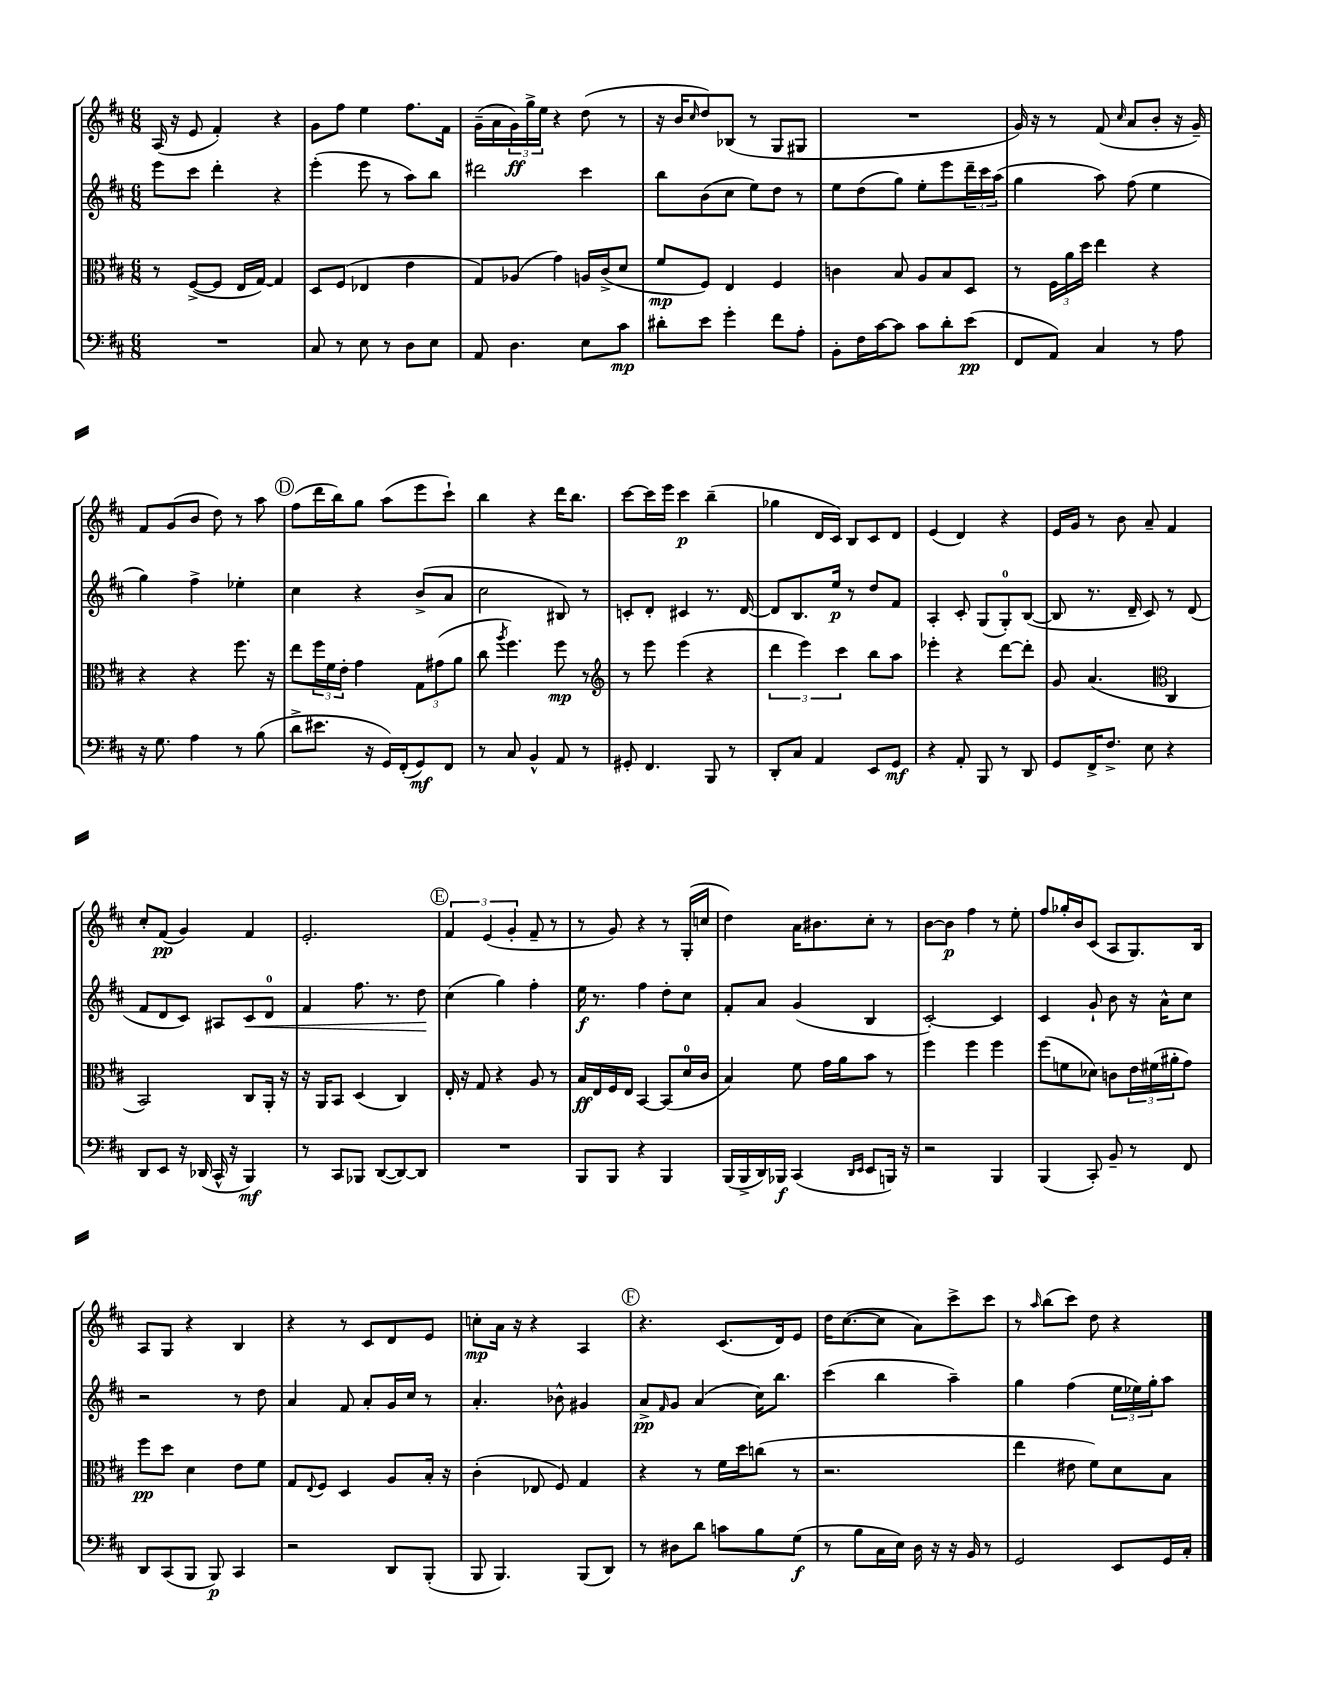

**kern	**kern	**kern	**kern
*staff4	*staff3	*staff2	*staff1
*clefF4	*clefC3	*clefG2	*clefG2
*k[f#c#]	*k[f#c#]	*k[f#c#]	*k[f#c#]
*M6/8	*M6/8	*M6/8	*M6/8
2.r	8r	8eee	(16A
.	.	.	16r
.	([8F#^	8ccc#	8e
.	8F#]	4ddd'	4f#')
.	16E	.	.
.	[16G)	.	.
.	4G]	4r	4r
=	=	=	=
8C#	8D	(4eee'	8g
8r	(8F#	.	8ff#
8E	4E-	8eee	4ee
8r	.	8r	.
8D	4e	8aa)	8.ff#
8E	.	8bb	.
.	.	.	16f#
=	=	=	=
8AA	8G)	2ddd#	(16g~
.	.	.	16a
4.D	(8A-	.	24g)
.	.	.	24gg^
.	.	.	24ee
.	4g)	.	4r
8E	16A	4ccc#	(8dd
.	(16c#^	.	.
8c#	8d	.	8r
=	=	=	=
8d#'	8f#	8bb	16r
.	.	.	16b
.	.	.	16qqcc#
8e	8F#)	(8b	8dd)
4g'	4E	8cc#	(8B-
.	.	8ee)	8r
8f#	4F#	8dd	8G
8A'	.	8r	8G#
=	=	=	=
8BB'	4c	8ee	2.r
16F#	.	(8dd	.
[16c#	.	.	.
8c#]	8B	8gg)	.
8c#	8A	8ee'	.
8d'	8B	8eee	.
(8e	8D	24ddd~	.
.	.	24ccc#	.
.	.	(24aa	.
=	=	=	=
8FF#	8r	4gg	16g)
.	.	.	16r
8AA)	24F#	.	8r
.	24a	.	.
.	24dd	.	.
4C#	4ee	8aa)	(8f#
.	.	.	16qqcc#
.	.	(8ff#	8a
8r	4r	4ee	8b'
8A	.	.	16r
.	.	.	16g~)
=	=	=	=
16r	4r	4gg)	8f#
8.G	.	.	.
.	.	.	(8g
4A	4r	4ff#^	8b
.	.	.	8dd)
8r	8.ff#	4ee-'	8r
(8B	.	.	8aa
.	16r	.	.
=	=	=	=
8d^	8ee	4cc#	(8ff#
8.e#	24ff#	.	16ddd
.	24f#	.	.
.	.	.	16bb)
.	24e'	.	.
.	4g	4r	8gg
16r	.	.	.
16GG)	.	.	(8aa
(16FF#'	.	.	.
8GG)	12G	(8b^	8eee
.	(12g#	.	.
8FF#	.	8a	8ccc#`)
.	12a	.	.
=	=	=	=
8r	8cc#	2cc#	4bb
.	8qaa	.	.
8C#	4.ff#)	.	.
4BB^^	.	.	4r
8AA	8ff#	8B#)	16ddd
.	.	.	8.bb
8r	8r	8r	.
=	=	=	=
*	*clefG2	*	*
8GG#'	8r	8c'	[8ccc#
4.FF#	8eee	8d'	16ccc#]
.	.	.	16eee
.	(4eee	4c#	4ccc#
8BBB	4r	8.r	(4bb~
8r	.	.	.
.	.	[16d	.
=	=	=	=
8DD'	6ddd	8d]	4gg-
8C#	.	8.B	.
.	6eee)	.	.
4AA	.	.	16d
.	.	16ee	16c#)
.	6ccc#	.	.
.	.	8r	8B
8EE	8bb	8dd	8c#
8GG	8aa	8f#	8d
=	=	=	=
4r	4eee-'	4A'	(4e
8AA'	4r	8c#'	4d)
8BBB	.	(8G	.
8r	[8ddd	8G')	4r
8DD	8ddd']	([8B	.
=	=	=	=
8GG	8g	8B]	16e
.	.	.	16g
16FF#^	(4.a	8.r	8r
8.F#^	.	.	.
.	.	.	8b
.	.	16d~	.
8E	.	8c#)	8a~
*	*clefC3	*	*
4r	4C#	8r	4f#
.	.	(8d	.
=	=	=	=
8DD	2BB)	8f#	8cc#'
8EE	.	8d	(8f#
16r	.	8c#)	4g)
(16DD-	.	.	.
16CC#^^	.	8A#	.
16r	.	.	.
4BBB)	8C#	8c#	4f#
.	16AA'	8d	.
.	16r	.	.
=	=	=	=
8r	16r	4f#	2.e'
.	16AA	.	.
8CC#	8BB	.	.
8BBB-	(4D	8.ff#	.
([8DD	.	.	.
.	.	8.r	.
8DD_)	4C#)	.	.
8DD]	.	8dd	.
=	=	=	=
2.r	16E'	(4cc#	6f#
.	16r	.	.
.	8G	.	.
.	.	.	(6e
.	4r	4gg)	.
.	.	.	6g'
.	8A	4ff#'	8f#~
.	8r	.	8r
=	=	=	=
8BBB	16B	16ee	8r
.	16E	8.r	.
8BBB	16F#	.	8g)
.	16E	.	.
4r	[4BB	4ff#	4r
4BBB	(8BB]	8dd'	8r
.	16d	8cc#	(16G'
.	16c#	.	16cc
=	=	=	=
(16BBB	4B)	8f#'	4dd)
16BBB^	.	.	.
16DD)	.	8a	.
16BBB-	.	.	.
(4CC#	8f#	(4g	16a
.	.	.	8.b#
.	16g	.	.
.	16a	.	.
16qqDD	.	.	.
16qqEE	.	.	.
8EE	8b	4B	8cc#'
16BBB)	8r	.	8r
16r	.	.	.
=	=	=	=
2r	4ff#	[2c#')	[8b
.	.	.	8b]
.	4ff#	.	4ff#
4BBB	4ff#	4c#]	8r
.	.	.	8ee'
=	=	=	=
(4BBB	(8ff#	4c#	8ff#
.	8f	.	16gg-'
.	.	.	16b
8CC#')	8d-)	8g`	(8c#
8BB~	8c	8b	8A
8r	24e	16r	8.G)
.	(24f#	.	.
.	.	16a^^	.
.	24a#'	.	.
8FF#	8g)	8cc#	.
.	.	.	16B
=	=	=	=
8DD	8ff#	2r	8A
(8CC#	8dd	.	8G
8BBB	4d	.	4r
8BBB)	.	.	.
4CC#	8e	8r	4B
.	8f#	8dd	.
=	=	=	=
2r	8G	4a	4r
.	8qqE	.	.
.	8F#	.	.
.	4D	8f#	8r
.	.	8a'	8c#
8DD	8A	16g	8d
.	.	16cc#	.
(8BBB'	16B'	8r	8e
.	16r	.	.
=	=	=	=
8BBB	(4c#'	4.a'	8cc'
4.BBB)	.	.	16a
.	.	.	16r
.	8E-	.	4r
.	8F#)	8b-^^	.
(8BBB	4G	4g#	4A
8DD)	.	.	.
=	=	=	=
8r	4r	8a^	4.r
.	.	16qqf#	.
8D#	.	8g	.
8d	8r	(4a	.
8c	16f#	.	(8.c#
.	16dd	.	.
8B	(8cc	16cc#)	.
.	.	8.bb	16d)
(8G	8r	.	8e
=	=	=	=
8r	2.r	(4ccc#	16dd
.	.	.	([8.cc#
8B	.	.	.
16C#	.	4bb	8cc#]
16E)	.	.	.
16D	.	.	8a)
16r	.	.	.
16r	.	4aa~)	8ccc#^
16BB	.	.	.
8r	.	.	8ccc#
=	=	=	=
2GG	4ee	4gg	8r
.	.	.	16qqaa
.	.	.	(8bb
.	8e#	(4ff#	8ccc#)
.	8f#)	.	8dd
8EE	8d	24ee	4r
.	.	24ee-)	.
.	.	24gg'	.
16GG	8B	8aa	.
16C#'	.	.	.
==	==	==	==
*-	*-	*-	*-
